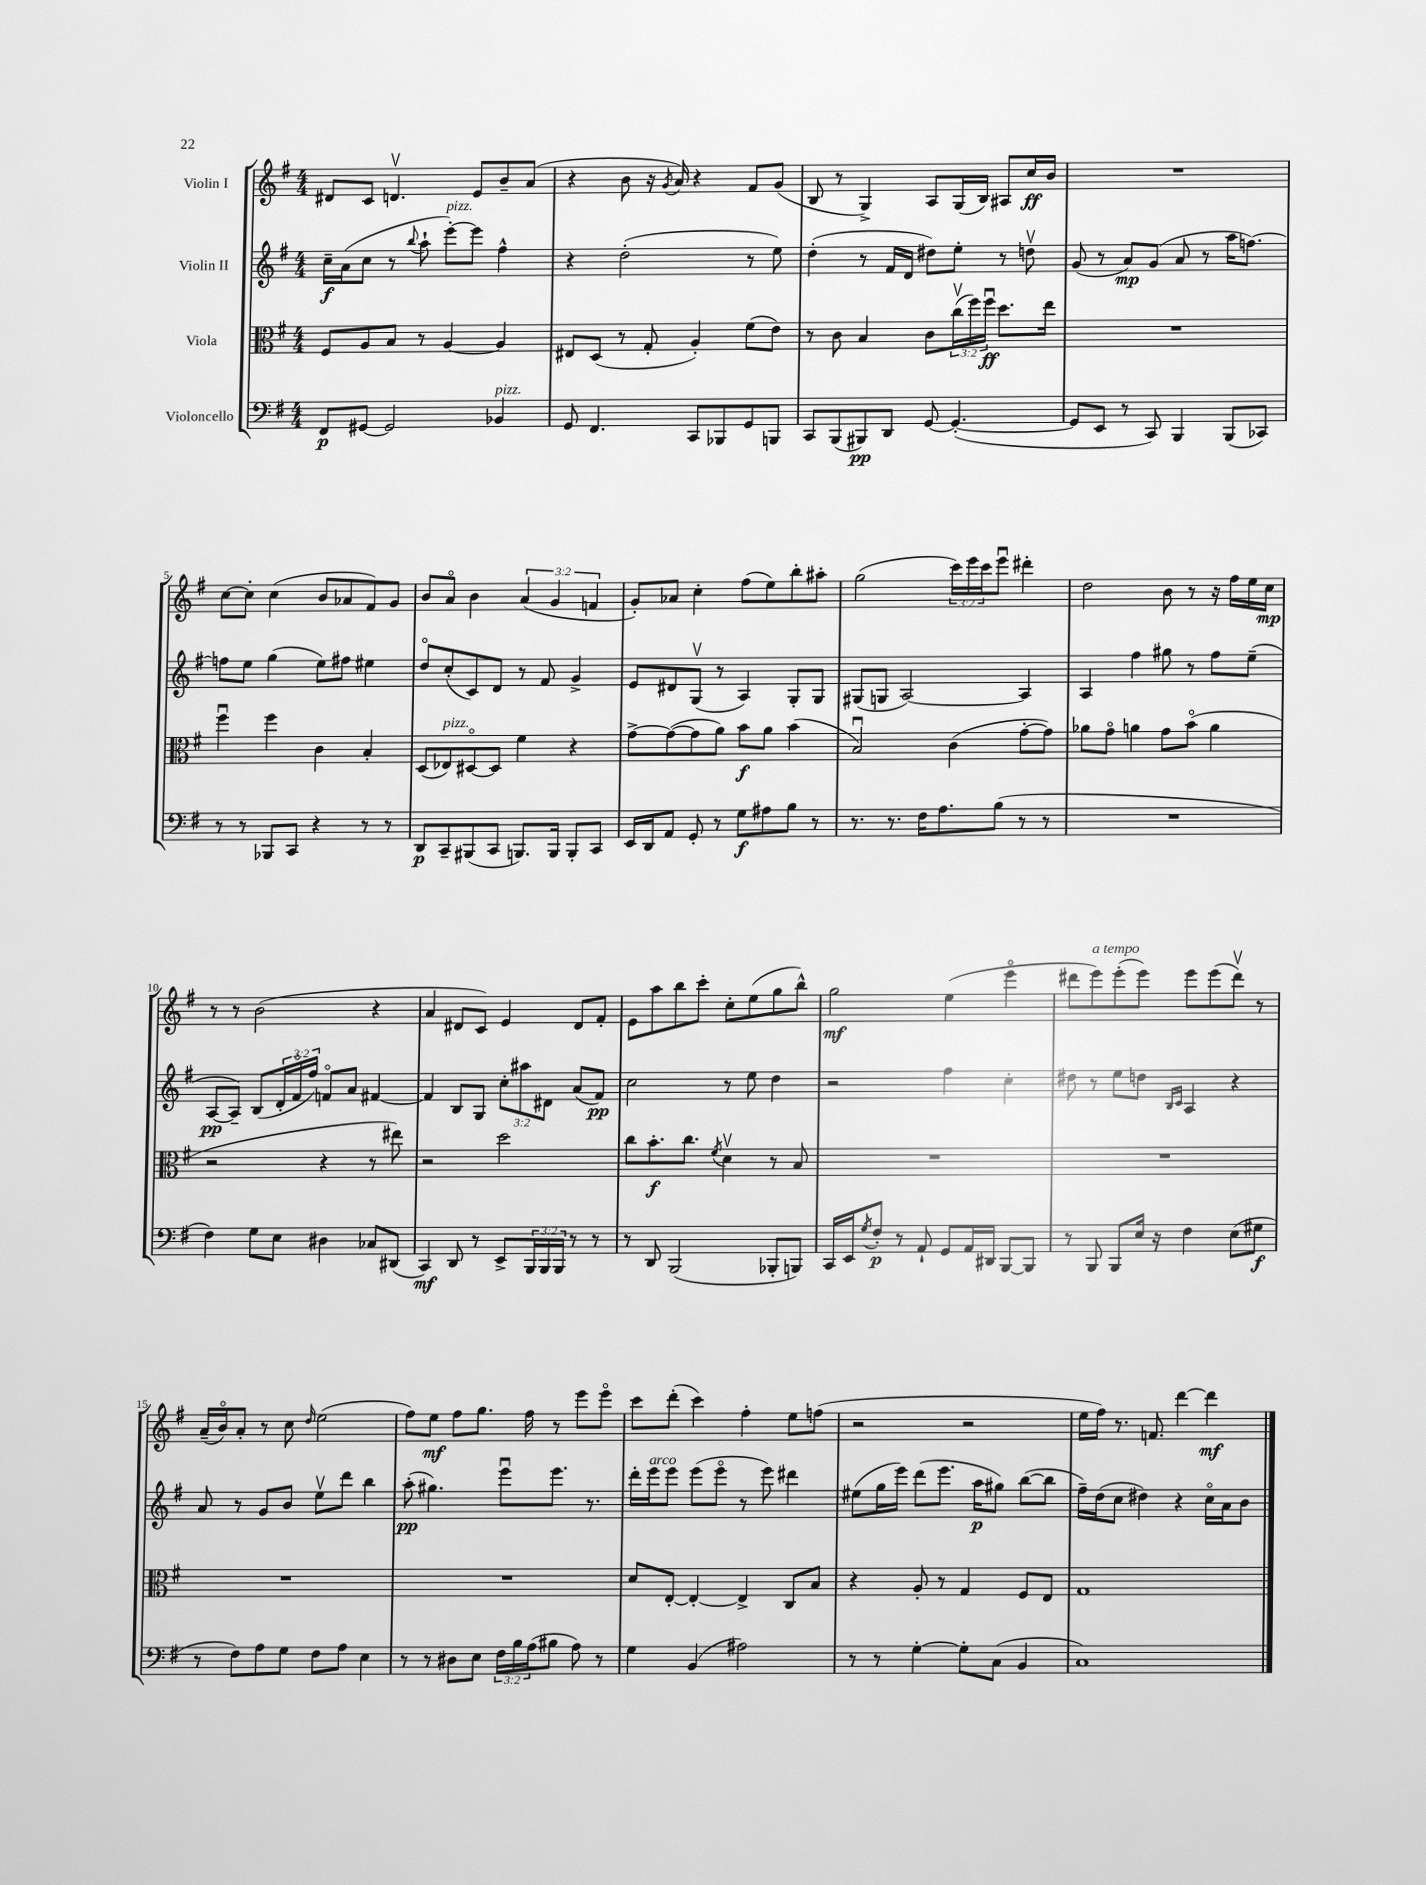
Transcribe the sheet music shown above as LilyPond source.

<<
\new StaffGroup <<
\new Staff = "s0" \with { instrumentName = "Violin I" } {
    \clef treble \key g \major \numericTimeSignature \time 4/4 \override Staff.TupletNumber.text = #tuplet-number::calc-fraction-text
    dis'8 c'8 d'4.\upbow e'8 b'8-- a'8( |
    r4 b'8 r16 \acciaccatura { g'8 } a'16) r4 fis'8 g'8( |
    b8 r8 g4->) a8 g16( b16) ais8 c''16\ff b'16 |
    R1 |
    c''8~ c''8-. c''4( b'8 aes'8 fis'8) g'8 |
    b'8 a'8\flageolet b'4 \tuplet 3/2 { a'4( g'4 f'4 } |
    g'8-.) aes'8 c''4-. fis''8( e''8) b''8-. ais''8-. |
    g''2( \tuplet 3/2 { c'''16) e'''16 c'''16 } e'''8\downbow dis'''4-. |
    d''2 b'8 r8 r16 fis''16 e''16 c''16\mp |
    r8 r8 b'2( r4 |
    a'4 dis'8 c'8) e'4 dis'8 fis'8-. |
    e'8 a''8 b''8 c'''8-. c''8-. e''8( g''8 b''8-^) |
    g''2\mf e''4( e'''4\flageolet |
    dis'''8 e'''8^\markup { \italic "a tempo" }) e'''8-.( e'''8) e'''8 e'''8( dis'''8\upbow) r8 |
    a'16--( b'16\flageolet) a'8-. r8 c''8 \grace { d''16 } e''2( |
    fis''8) e''8\mf fis''8 g''8. fis''16 r8 e'''8 e'''8\flageolet |
    c'''8 d'''8-.( c'''4) fis''4-. e''8 f''8( |
    r2 r2 |
    e''16 fis''16) r8. f'8. d'''4~ d'''4\mf \bar "|." |
}
\new Staff = "s1" \with { instrumentName = "Violin II" } {
    \clef treble \key g \major \numericTimeSignature \time 4/4 \override Staff.TupletNumber.text = #tuplet-number::calc-fraction-text
    c''16--\f a'16( c''8 r8 \appoggiatura { b''8 } a''8-! e'''8~-.^\markup { \italic "pizz." }) e'''8 fis''4-^ |
    r4 d''2-.( r8 e''8) |
    d''4-.( r8 fis'16 d'16 dis''8) e''8-. r8 d''8\upbow |
    g'8( r8 a'8\mp) g'8( a'8 r8 a''16 f''8.~) |
    f''8 e''8 g''4( e''8) fis''8 eis''4 |
    d''8\flageolet c''8-.( c'8) d'8 r8 fis'8 g'4-> |
    e'8 dis'8 g8\upbow( r8 a4) g8-. g8 |
    gis8( g8 a2~) a4 |
    a4 fis''4 gis''8 r8 fis''8 e''8--( |
    a8~\pp a8--) b8( \tuplet 3/2 { d'16-. fis'16\flageolet fis''16) } f'8\flageolet a'8 fis'4~ |
    fis'4 b8 g8 \tuplet 3/2 { c''8-. ais''8 dis'8 } a'8( fis'8\pp) |
    c''2 r8 e''8 d''4 |
    r2 fis''4 c''4-. |
    dis''8 r8 e''8 d''8 \grace { b16 c'16 } a4 r4 |
    a'8 r8 g'8 b'8 e''8\upbow d'''8 b''4 |
    a''8-.\pp( gis''4.) e'''8\downbow e'''8. r8. |
    d'''16-. e'''16^\markup { \italic "arco" } e'''8 e'''8( e'''8\flageolet r8 e'''8) dis'''4 |
    eis''8( g''16 e'''16) d'''8( e'''8. a''16\p gis''8) b''8~( b''8 |
    fis''16--) d''16( c''8 dis''4) r4 c''16\flageolet a'16 b'8 \bar "|." |
}
\new Staff = "s2" \with { instrumentName = "Viola" } {
    \clef alto \key g \major \numericTimeSignature \time 4/4 \override Staff.TupletNumber.text = #tuplet-number::calc-fraction-text
    fis8 a8 b8 r8 a4~ a4 |
    eis8 d8( r8 g8-. a4-.) fis'8( e'8) |
    r8 c'8 b4 c'8 \tuplet 3/2 { c''16\upbow( fis''16) fis''16\downbow\ff } d''8. e''16 |
    R1 |
    fis''4\downbow fis''4 c'4 b4-. |
    d8( ees8^\markup { \italic "pizz." }) dis8~\flageolet dis8 fis'4 r4 |
    g'8~-> g'8~( g'8 a'8) b'8\f a'8 b'4( |
    b2\downbow) c'4( g'8~-. g'8) |
    aes'8 g'8\flageolet a'4 g'8 b'8\flageolet( a'4 |
    r2 r4 r8 eis''8) |
    r2 d''2 |
    c''8 b'8.-.\f c''8. \acciaccatura { fis'8 } d'4\upbow r8 b8 |
    R1 |
    R1 |
    R1 |
    R1 |
    d'8 e8~-. e4~-. e4-> c8 b8 |
    r4 a8-. r8 g4 fis8 e8 |
    g1 \bar "|." |
}
\new Staff = "s3" \with { instrumentName = "Violoncello" } {
    \clef bass \key g \major \numericTimeSignature \time 4/4 \override Staff.TupletNumber.text = #tuplet-number::calc-fraction-text
    fis,8\p gis,8~ gis,2 bes,4^\markup { \italic "pizz." } |
    g,8 fis,4. c,8 bes,,8 g,8 b,,8 |
    c,8 b,,8( bis,,8\pp) d,8 g,8~ g,4.~-.( |
    g,8 e,8 r8 c,8) b,,4 b,,8( ces,8) |
    r8 r8 bes,,8 c,8 r4 r8 r8 |
    d,8\p c,8-- bis,,8( c,8 b,,8.) b,,16 b,,8-. c,8 |
    e,16 d,16 a,8 g,8-. r8 g8\f ais8 b8 r8 |
    r8. r8. fis16 a8. b8( r8 r8 |
    R1 |
    fis4) g8 e8 dis4 ces8 dis,8( |
    c,4\mf) d,8 r8 e,8-> \tuplet 3/2 { b,,16 b,,16 b,,16 } r8 r8 |
    r8 d,8 b,,2( bes,,8-. b,,8) |
    c,16 e,16 \acciaccatura { g8 } fis8-.\p r8 a,8-! g,8 a,16 dis,16 b,,8~ b,,8 |
    r8 b,,8 b,,8 e16 r16 fis4 e8( gis8\f |
    r8 fis8) a8 g8 fis8 a8 e4 |
    r8 r8 dis8 e8 \tuplet 3/2 { fis16 b16 a16( } bis8 a8) r8 |
    g4 b,4( ais2) |
    r8 r8 g4~-. g8-. c8( b,4 |
    c1) \bar "|." |
}
>>
>>
